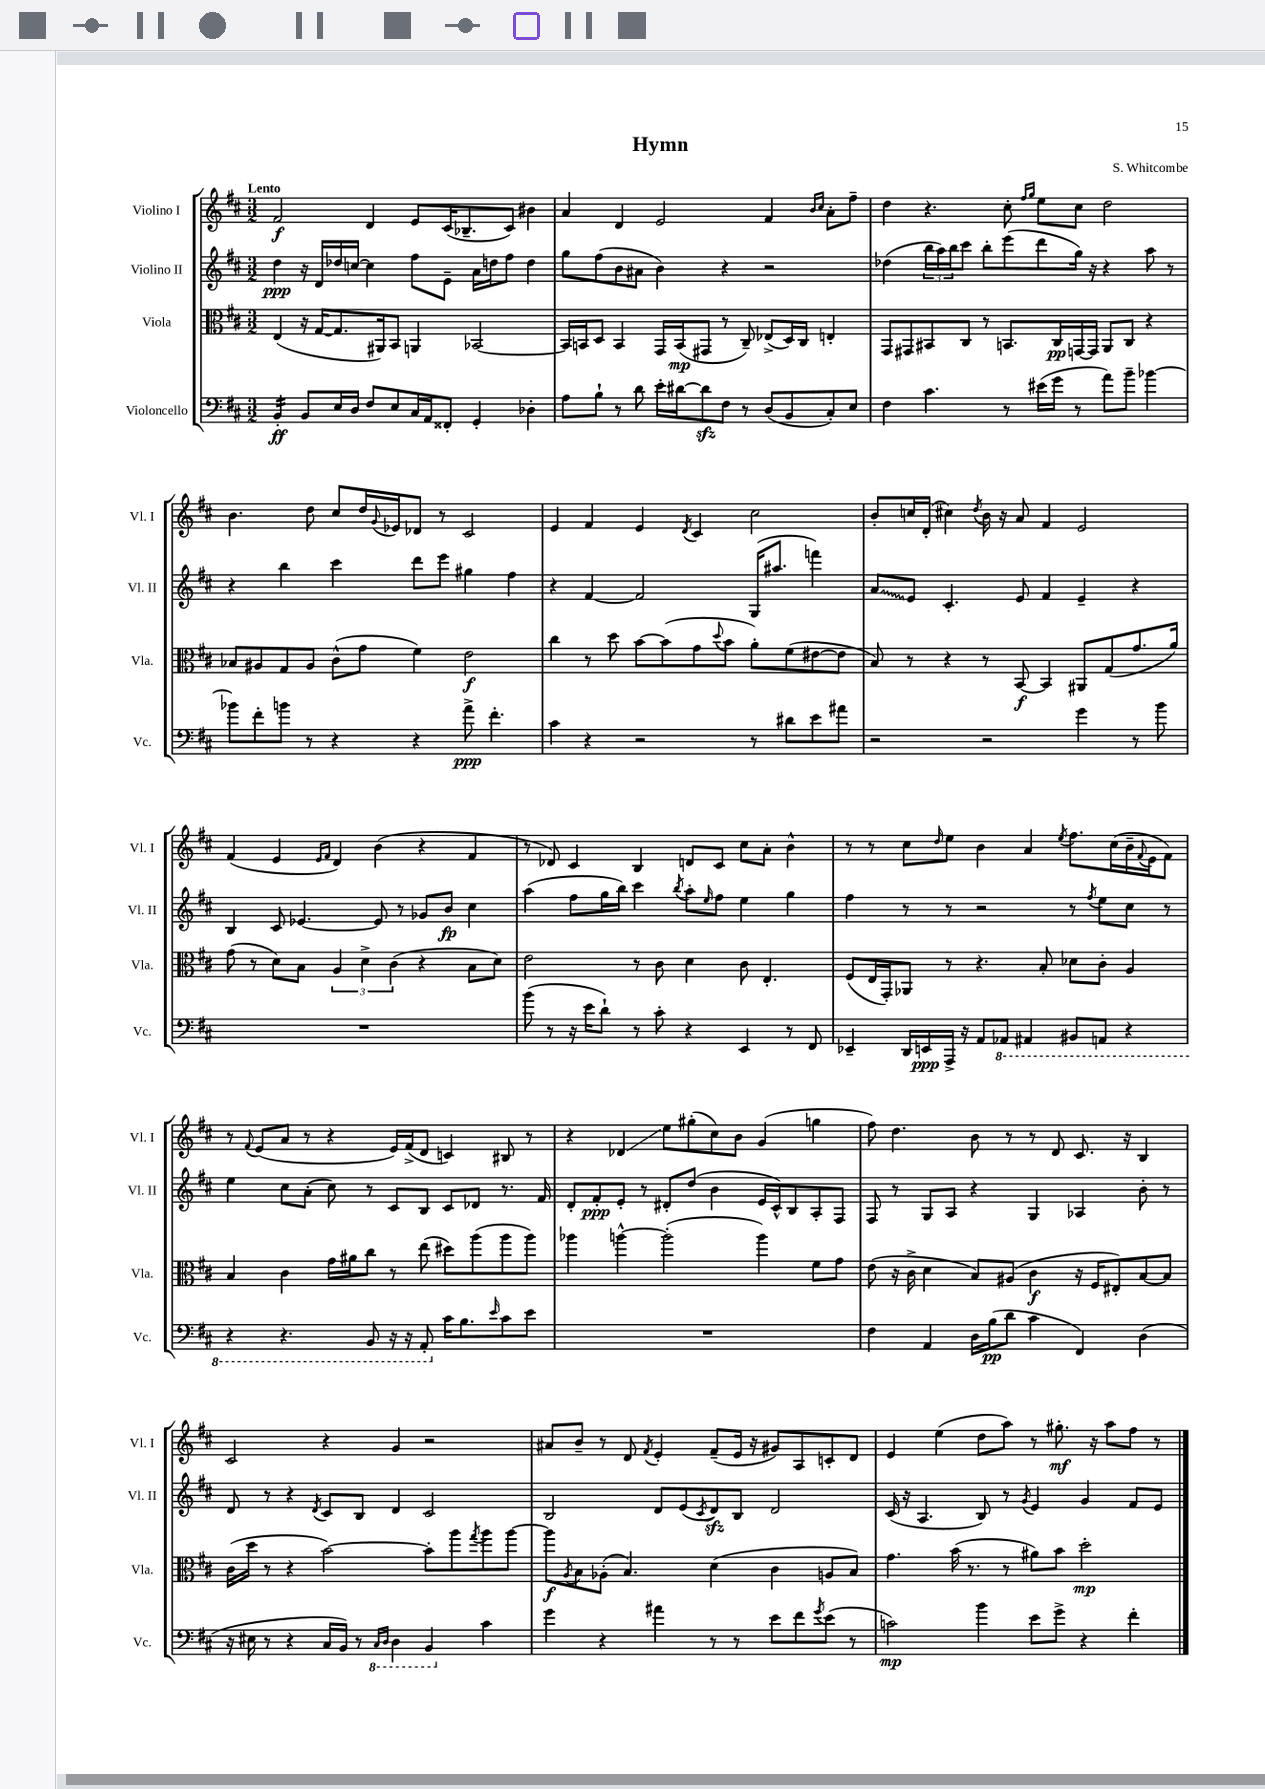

**kern	**kern	**kern	**kern
*staff4	*staff3	*staff2	*staff1
*clefF4	*clefC3	*clefG2	*clefG2
*k[f#c#]	*k[f#c#]	*k[f#c#]	*k[f#c#]
*M3/2	*M3/2	*M3/2	*M3/2
4BB'	(4E	4dd	2f#
8BB	16r	16r	.
.	[16G	16d	.
16E	8.G]	16dd-	.
16D	.	[16cc	.
8F#	.	4cc]	4d
.	16AA#)	.	.
8E	8BB	.	.
16C#	4AA	8ff#	8e
16AA	.	.	.
8FF##'	.	8e~	(16c#
.	.	.	8.B-~
4GG'	[2BB-	16a	.
.	.	16dd	.
.	.	8ff#	8c#)
4D-'	.	4dd	4b#
=	=	=	=
8A	16BB-]	8gg	4a
.	16BB	.	.
8B`	8D	(8ff#	.
8r	4BB	8b	4d
8d	.	8a#	.
16e'	16GG	4b)	2e
[16d#	(16BB	.	.
8d#]	8GG#	.	.
8F#	8r	4r	.
8r	8C#~)	.	.
(8D	(8E-^	2r	4f#
8BB	16D)	.	.
.	16C#	.	.
.	.	.	16qqb
.	.	.	16qqcc#
8C#')	4E'	.	8a'
8E	.	.	8ff#~
=	=	=	=
4F#	8GG	(4dd-	4dd
.	8GG#	.	.
4.c#	8BB#	24bb	4.r
.	.	24aa)	.
.	.	24bb	.
.	8C#	8ccc#	.
.	8r	8bb'	.
8r	8.BB	(8eee	8cc#'
.	.	.	16qqff#
.	.	.	16qqgg
(16e#	.	8ddd	8ee
16g	16C#	.	.
8r	[16GG	16gg)	8cc#
.	16GG]	16r	.
8a)	8AA	4r	2dd
8b~	8C#	.	.
[4b-	4r	8aa	.
.	.	8r	.
=	=	=	=
8b-]	8B-	4r	4.b
8f#'	8A#	.	.
8b	8G	4bb	.
8r	8A#	.	8dd
4r	(8c#^^	4ccc#	8cc#
.	8g	.	16dd
.	.	.	8qqg
.	.	.	16e-
4r	4f#)	8ddd	8d-
.	.	8eee	8r
8a^	2e	4gg#	2c#
4.f#'	.	.	.
.	.	4ff#	.
=	=	=	=
4c#	4cc#	4r	4e
4r	8r	[4f#	4f#
.	8dd	.	.
2r	[8b	2f#]	4e
.	(8b]	.	.
.	.	.	8qd
.	8g	.	4c#
.	8qqdd	.	.
.	8b	.	.
8r	8a')	(16G	2cc#
.	.	8.aa#	.
8d#	(8f#	.	.
8e	[8e#	4fff)	.
8a#	8e#]	.	.
=	=	=	=
2r	8B)	8a	8b'
.	8r	8e	16cc
.	.	.	(16d'
.	4r	4.c#'	4cc#)
.	.	.	8qdd
2r	8r	.	16b
.	.	.	16r
.	[8BB	8e	8a
.	4BB]	4f#	4f#
4g	8AA#	4e~	2e
.	(8G	.	.
8r	8.g	4r	.
8b	.	.	.
.	16a)	.	.
=	=	=	=
1.r	(8g	4B	(4f#
.	8r	.	.
.	8d)	8c#	4e
.	8B	[4.e-	.
.	.	.	16qqe
.	.	.	16qqf#
.	6A	.	4d)
.	6d^	.	.
.	.	8e-]	(4b
.	(6c#	.	.
.	.	8r	.
.	4r	8g-	4r
.	.	8b	.
.	8B	4cc#	4f#
.	8d)	.	.
=	=	=	=
(8b	2e	(4aa	8r
8r	.	.	8d-)
16r	.	8ff#	4c#
16e	.	.	.
8d`)	.	16gg	.
.	.	16bb)	.
8r	8r	4ccc#	4B
8c#'	8c#	.	.
.	.	8qbb	.
4r	4d	8aa'	8d
.	.	16qqee	.
.	.	8ff#	8c#
4EE	8c#	4ee	8cc#
.	4.E'	.	8a'
8r	.	4gg	4b^^
8FF#	.	.	.
=	=	=	=
4EE-~	(8F#	4ff#	8r
.	16E	.	8r
.	16GG')	.	.
16DD	8AA-	8r	8cc#
16EE	.	.	.
.	.	.	16qqdd
16AAA^	8r	8r	8ee
16r	.	.	.
8AA	4.r	2r	4b
8AAA-	.	.	.
4AAA#	.	.	4a
.	8B'	.	.
.	.	.	8qee
8BBB#	8d-	8r	8.ff#
.	.	8qff#	.
8AAA	8c#'	8ee	.
.	.	.	(16cc#
4r	4A	8cc#	16b~
.	.	.	8qqf#
.	.	.	16e
.	.	8r	8f#)
=	=	=	=
4r	4B	4ee	8r
.	.	.	8qqf#
.	.	.	(8e
4.r	4c#	8cc#	8a
.	.	(8a'	8r
.	16g	8cc#)	4r
.	16a#	.	.
8BBB	8cc#	8r	.
16r	8r	8c#	16e)
16r	.	.	(16f#^
8AAA'	(8ee	8B	8d
16c#	8dd#)	8c#	4c)
8.B	.	.	.
.	(8aa	8d-	.
16qqe	.	.	.
8c#	8aa	8.r	8B#
8e	8aa)	.	8r
.	.	16f#	.
=	=	=	=
1.r	4aa-	8d'	4r
.	.	8f#'	.
.	[4aa^^	8e'	4d-
.	.	8r	.
.	(2aa']	8d#'	8ee
.	.	(8dd	(8gg#'
.	.	4b	8cc#)
.	.	.	8b
.	4aa)	16e	(4g
.	.	16c#^^)	.
.	.	8B	.
.	8f#	8A'	4gg
.	8g	8F#	.
=	=	=	=
4F#	(8e	8F#	8ff#)
.	16r	8r	4.dd
.	16c#^	.	.
4AA	4d	8G	.
.	.	8A	.
16D	8B)	4r	8b
(16B	.	.	.
8d	(8A#	.	8r
4c#	4c#	4G	8r
.	.	.	8d
4FF#)	16r	4A-	8.c#
.	16F#	.	.
.	8E#')	.	.
.	.	.	16r
(4D	[8B	8b'	4B
.	8B]	8r	.
=	=	=	=
16r	(16c#	8d	2c#
16E#	16dd	.	.
8r	8r	8r	.
4r	4r	4r	.
.	.	8qd	.
16C#	[2b)	8c#	4r
16BB)	.	.	.
8r	.	8B	.
16qqCC#	.	.	.
16qqDD	.	.	.
4DD	.	4d	4g
4BBB	8b']	2c#	2r
.	8aa	.	.
.	8qgg	.	.
4c#	8aa	.	.
.	[8aa	.	.
=	=	=	=
4g	8aa]	2B	8a#
.	8qA	.	.
.	8B	.	8b~
4r	(8A-'	.	8r
.	4.B)	.	8d
.	.	.	8qf#
4a#	.	8d	4e'
.	.	(8e	.
.	.	8qc#	.
8r	(4d	8d)	(8f#~
8r	.	8B	16e
.	.	.	16r
8e	4c#	2d	8g#)
8f#	.	.	8A
8qg	.	.	.
(8e	8A	.	8c'
8r	8B)	.	8d
=	=	=	=
2c)	4.g	(16c#	4e
.	.	16r	.
.	.	4.A	.
.	.	.	(4ee
.	(16b	.	.
.	8.r	.	.
4b	.	8B)	8dd
.	8r	8r	8aa)
.	.	8qg	.
8e	8a#)	4e	8r
8g^	8b	.	8.gg#'
4r	2dd'	4g	.
.	.	.	16r
.	.	.	8aa
4f#'	.	8f#	8ff#
.	.	8e	8r
==	==	==	==
*-	*-	*-	*-
